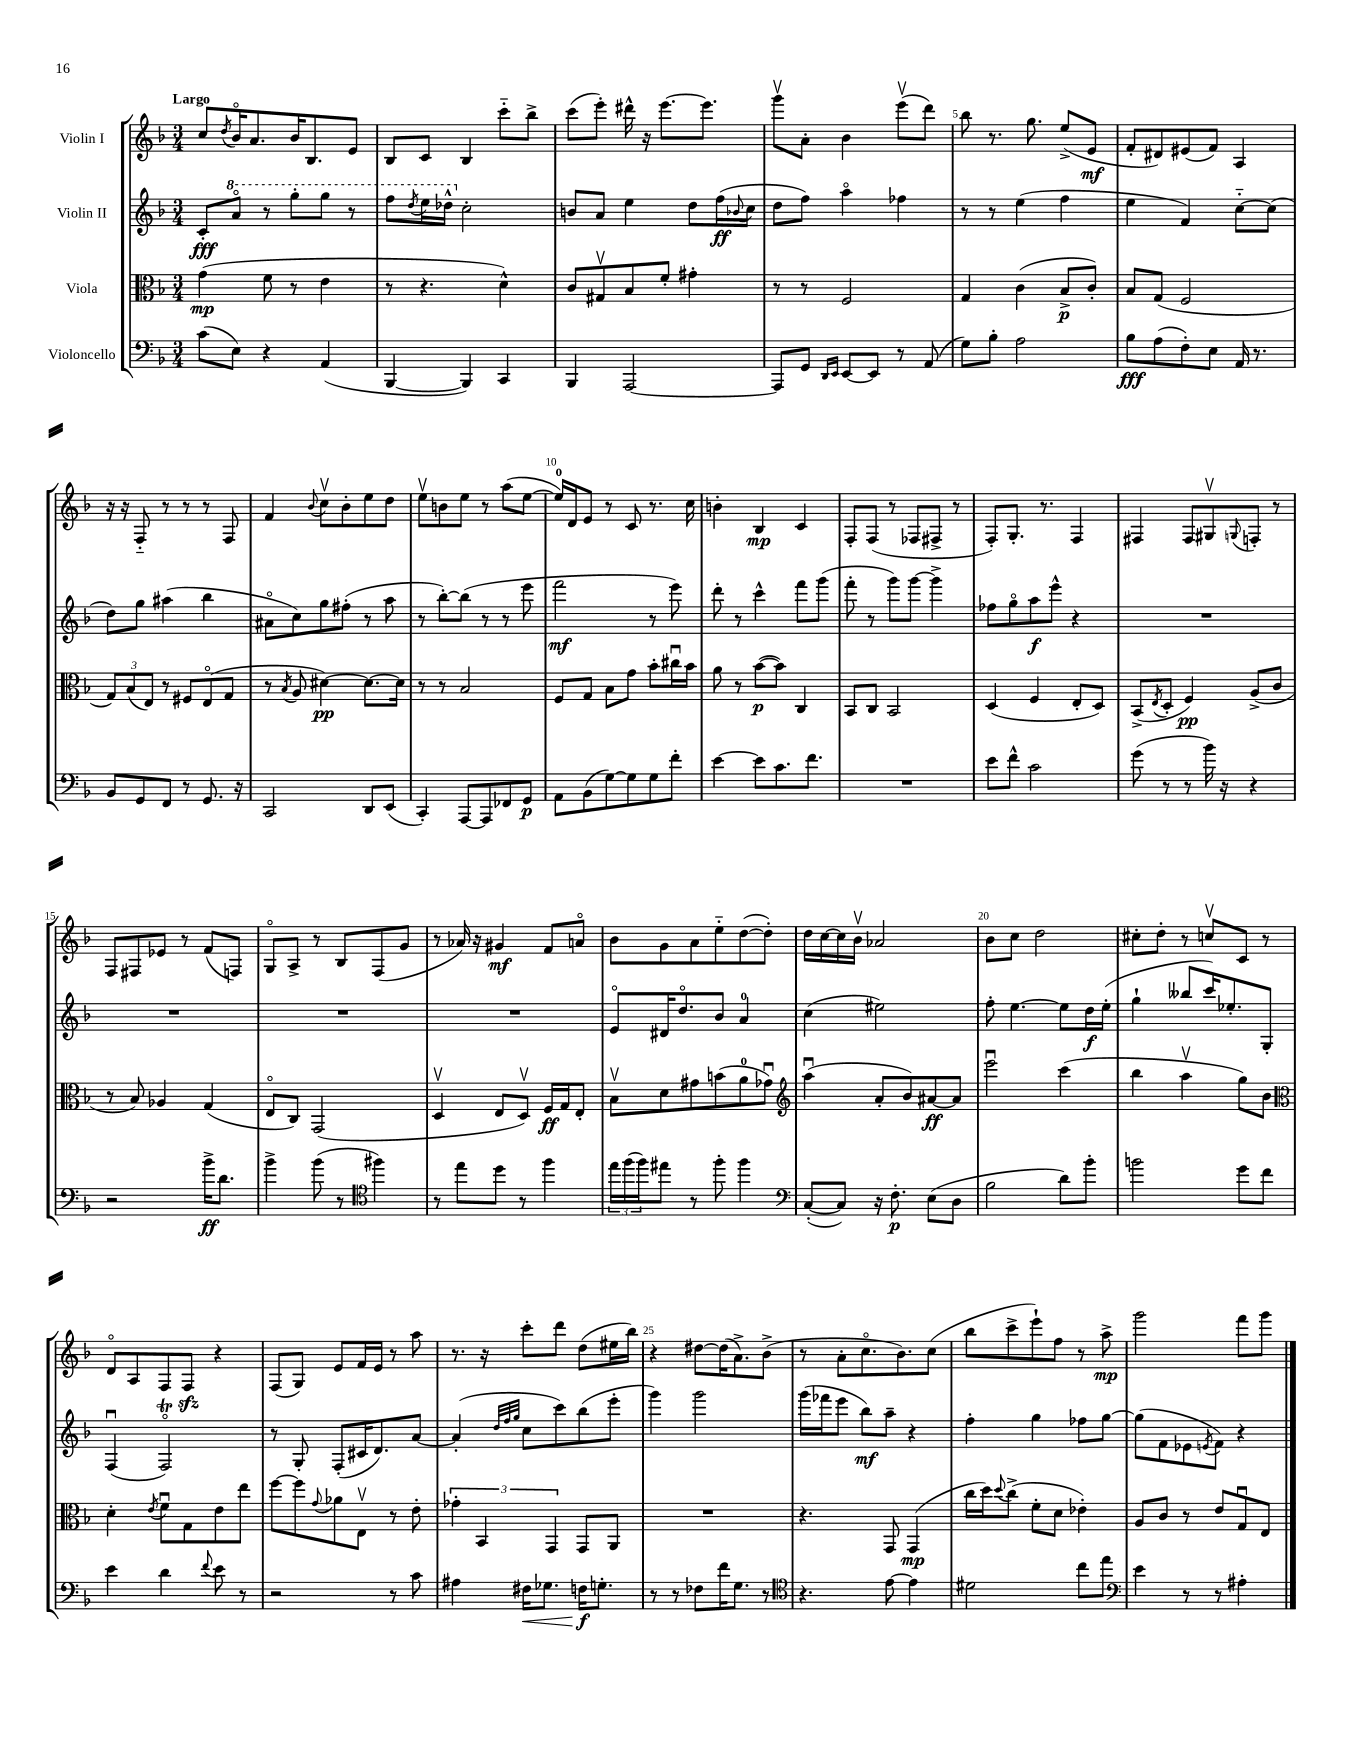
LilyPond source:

<<
\new StaffGroup <<
\new Staff = "s0" \with { instrumentName = "Violin I" } {
    \clef treble \key f \major \numericTimeSignature \time 3/4 \tempo "Largo"
    c''8 \acciaccatura { d''8 } bes'16\flageolet a'8. bes'16 bes8. e'8 |
    bes8 c'8 bes4 c'''8-_ bes''8-> |
    c'''8( e'''8-.) dis'''16-^ r16 e'''8.~ e'''8. |
    g'''8\upbow a'8-. bes'4 e'''8\upbow( d'''8) |
    bes''8 r8. g''8. e''8->( e'8\mf |
    f'8-. dis'8) eis'8( f'8) a4 |
    r16 r16 f8-_ r8 r8 r8 f8 |
    f'4 \appoggiatura { bes'8 } c''8\upbow bes'8-. e''8 d''8 |
    e''8\upbow b'8 e''8 r8 a''8( e''8~ |
    e''16-0) d'16 e'8 r8 c'8 r8. c''16 |
    b'4-. bes4\mp c'4 |
    f8-. f8( r8 fes8 fis8-> r8 |
    f8-.) g8.-. r8. f4 |
    fis4 fis8 gis8\upbow \appoggiatura { g8 } f8-. r8 |
    f8 fis8 ees'8 r8 f'8( f8) |
    g8\flageolet a8-> r8 bes8 f8( g'8 |
    r8 aes'16) r16 gis'4\mf f'8 a'8\flageolet |
    bes'8 g'8 a'8 e''8-_ d''8~( d''8-.) |
    d''16 c''16~ c''16 bes'16\upbow aes'2 |
    bes'8 c''8 d''2 |
    cis''8-. d''8-. r8 c''8\upbow c'8 r8 |
    d'8\flageolet a8 f8 f8\sfz r4 |
    f8( g8) e'8 f'16 e'16 r8 a''8 |
    r8. r16 c'''8-. d'''8 d''8( eis''16 bes''16) |
    r4 dis''8~ dis''16( a'8.->) bes'8->( |
    r8 a'8-. c''8.\flageolet bes'8.) c''8( |
    bes''8 c'''8-> e'''8-!) f''8 r8 a''8->\mp |
    g'''2 f'''8 g'''8 \bar "|." |
}
\new Staff = "s1" \with { instrumentName = "Violin II" } {
    \clef treble \key f \major \numericTimeSignature \time 3/4
    c'8-.\fff \ottava #1 a''8\flageolet r8 g'''8-. g'''8 r8 |
    f'''8 \acciaccatura { d'''8 } e'''16 des'''16-^ \ottava #0 c''2-. |
    b'8 a'8 e''4 d''8 f''16\ff( \appoggiatura { bes'8 } c''16 |
    d''8 f''8) a''4\flageolet fes''4 |
    r8 r8 e''4( f''4 |
    e''4 f'4) c''8~-_ c''8( |
    d''8) g''8 ais''4( bes''4 |
    ais'8\flageolet c''8) g''8 fis''8-.( r8 a''8 |
    r8 bes''8~-.) bes''8( r8 r8 e'''8 |
    f'''2\mf r8 e'''8) |
    d'''8-. r8 c'''4-^ f'''8 g'''8( |
    f'''8-. r8 g'''8) g'''8~ g'''4-> |
    fes''8 g''8\flageolet a''8\f e'''8-^ r4 |
    R2. |
    R2. |
    R2. |
    R2. |
    e'8\flageolet dis'16 d''8.\flageolet bes'8 a'4-0 |
    c''4( eis''2) |
    f''8-. e''4.~ e''8 d''16\f e''16-.( |
    g''4-! beses''8 c'''16) ees''8.-. g8-. |
    f4\downbow( f2\flageolet\trill) |
    r8 g8-. f8-.( cis'16 d'8.) a'8~ |
    a'4-.( \grace { d''32 f''32 g''32 } c''8 c'''8) bes''8( e'''8-. |
    g'''4) g'''2 |
    g'''16( fes'''16 e'''8 bes''8\mf) a''8-- r4 |
    f''4-. g''4 fes''8 g''8~ |
    g''8( f'8 ees'8 \acciaccatura { e'8 } f'8) r4 \bar "|." |
}
\new Staff = "s2" \with { instrumentName = "Viola" } {
    \clef alto \key f \major \numericTimeSignature \time 3/4
    g'4\mp( f'8 r8 e'4 |
    r8 r4. d'4-^) |
    c'8 gis8\upbow bes8 f'8-. gis'4-. |
    r8 r8 f2 |
    g4 c'4( bes8->\p c'8-.) |
    bes8 g8( f2 |
    \tuplet 3/2 { g8) bes8( e8) } r8 fis8 e8\flageolet( g8 |
    r8 \acciaccatura { bes8 } a8 dis'4~\pp) dis'8.~ dis'16 |
    r8 r8 bes2 |
    f8 g8 bes8 g'8 bes'8-. cis''16\downbow bes'16 |
    a'8 r8 bes'8~\p( bes'8) c4 |
    bes,8 c8 bes,2 |
    d4( f4 e8-. d8) |
    bes,8->( \acciaccatura { e8 } d8-. f4\pp) a8->( c'8 |
    r8 bes8) aes4 g4( |
    e8\flageolet c8) g,2( |
    d4\upbow e8 d8\upbow) f16\ff g16 e8-. |
    bes8\upbow d'8 gis'8 b'8( a'8-0 ges'8\downbow) |
    \clef treble a''4\downbow( a'8-. bes'8) ais'8~\ff ais'8 |
    e'''2\downbow c'''4( |
    bes''4 a''4\upbow g''8) bes'8 |
    \clef alto d'4-. \acciaccatura { e'8 } f'8\downbow g8 e'8 e''8 |
    f''8~ f''8 \appoggiatura { g'8 } aes'8 e8\upbow r8 e'8-. |
    \tuplet 3/2 { ges'4-. bes,4 g,4 } g,8 a,8 |
    R2. |
    r4. g,8 g,4\mp( |
    c''16 d''16) \appoggiatura { d''8 } c''8->( f'8-. d'8 ees'4-.) |
    a8 c'8 r8 e'8 g8\downbow e8 \bar "|." |
}
\new Staff = "s3" \with { instrumentName = "Violoncello" } {
    \clef bass \key f \major \numericTimeSignature \time 3/4
    c'8( e8) r4 a,4( |
    bes,,4~ bes,,4) c,4 |
    bes,,4 a,,2~ |
    a,,8 g,8 \grace { d,16 e,16 } e,8~ e,8 r8 a,8( |
    g8) bes8-. a2 |
    bes8\fff a8( f8-.) e8 a,16 r8. |
    bes,8 g,8 f,8 r8 g,8. r16 |
    c,2 d,8 e,8( |
    c,4-.) a,,8~ a,,8 fes,8 g,8\p |
    a,8 bes,8( g8~) g8 g8 f'8-. |
    e'4~ e'8 c'8. f'8. |
    R2. |
    e'8 f'8-^ c'2 |
    g'8( r8 r8 bes'16) r16 r4 |
    r2 bes'16->\ff d'8. |
    bes'4-> bes'8( r8 \clef tenor fis''4) |
    r8 e''8 d''8 r8 f''4 |
    \tuplet 3/2 { e''16 f''16( f''16) } eis''8 r8 f''8-. f''4 |
    \clef bass c8~-.( c8) r16 f8.-.\p e8( d8 |
    bes2 d'8) bes'8-. |
    b'2 g'8 f'8 |
    e'4 d'4 \appoggiatura { f'8 } e'8 r8 |
    r2 r8 c'8 |
    ais4 fis16\< ges8. f16\f\! g8.-. |
    r8 r8 fes8 f'16 g8. r8 |
    \clef tenor r4. e'8~ e'4 |
    dis'2 c''8 e''8 |
    \clef bass e'4 r8 r8 ais4-. \bar "|." |
}
>>
>>
\layout { \context { \Score \override BarNumber.break-visibility = ##(#f #t #t) barNumberVisibility = #(every-nth-bar-number-visible 5) } }
